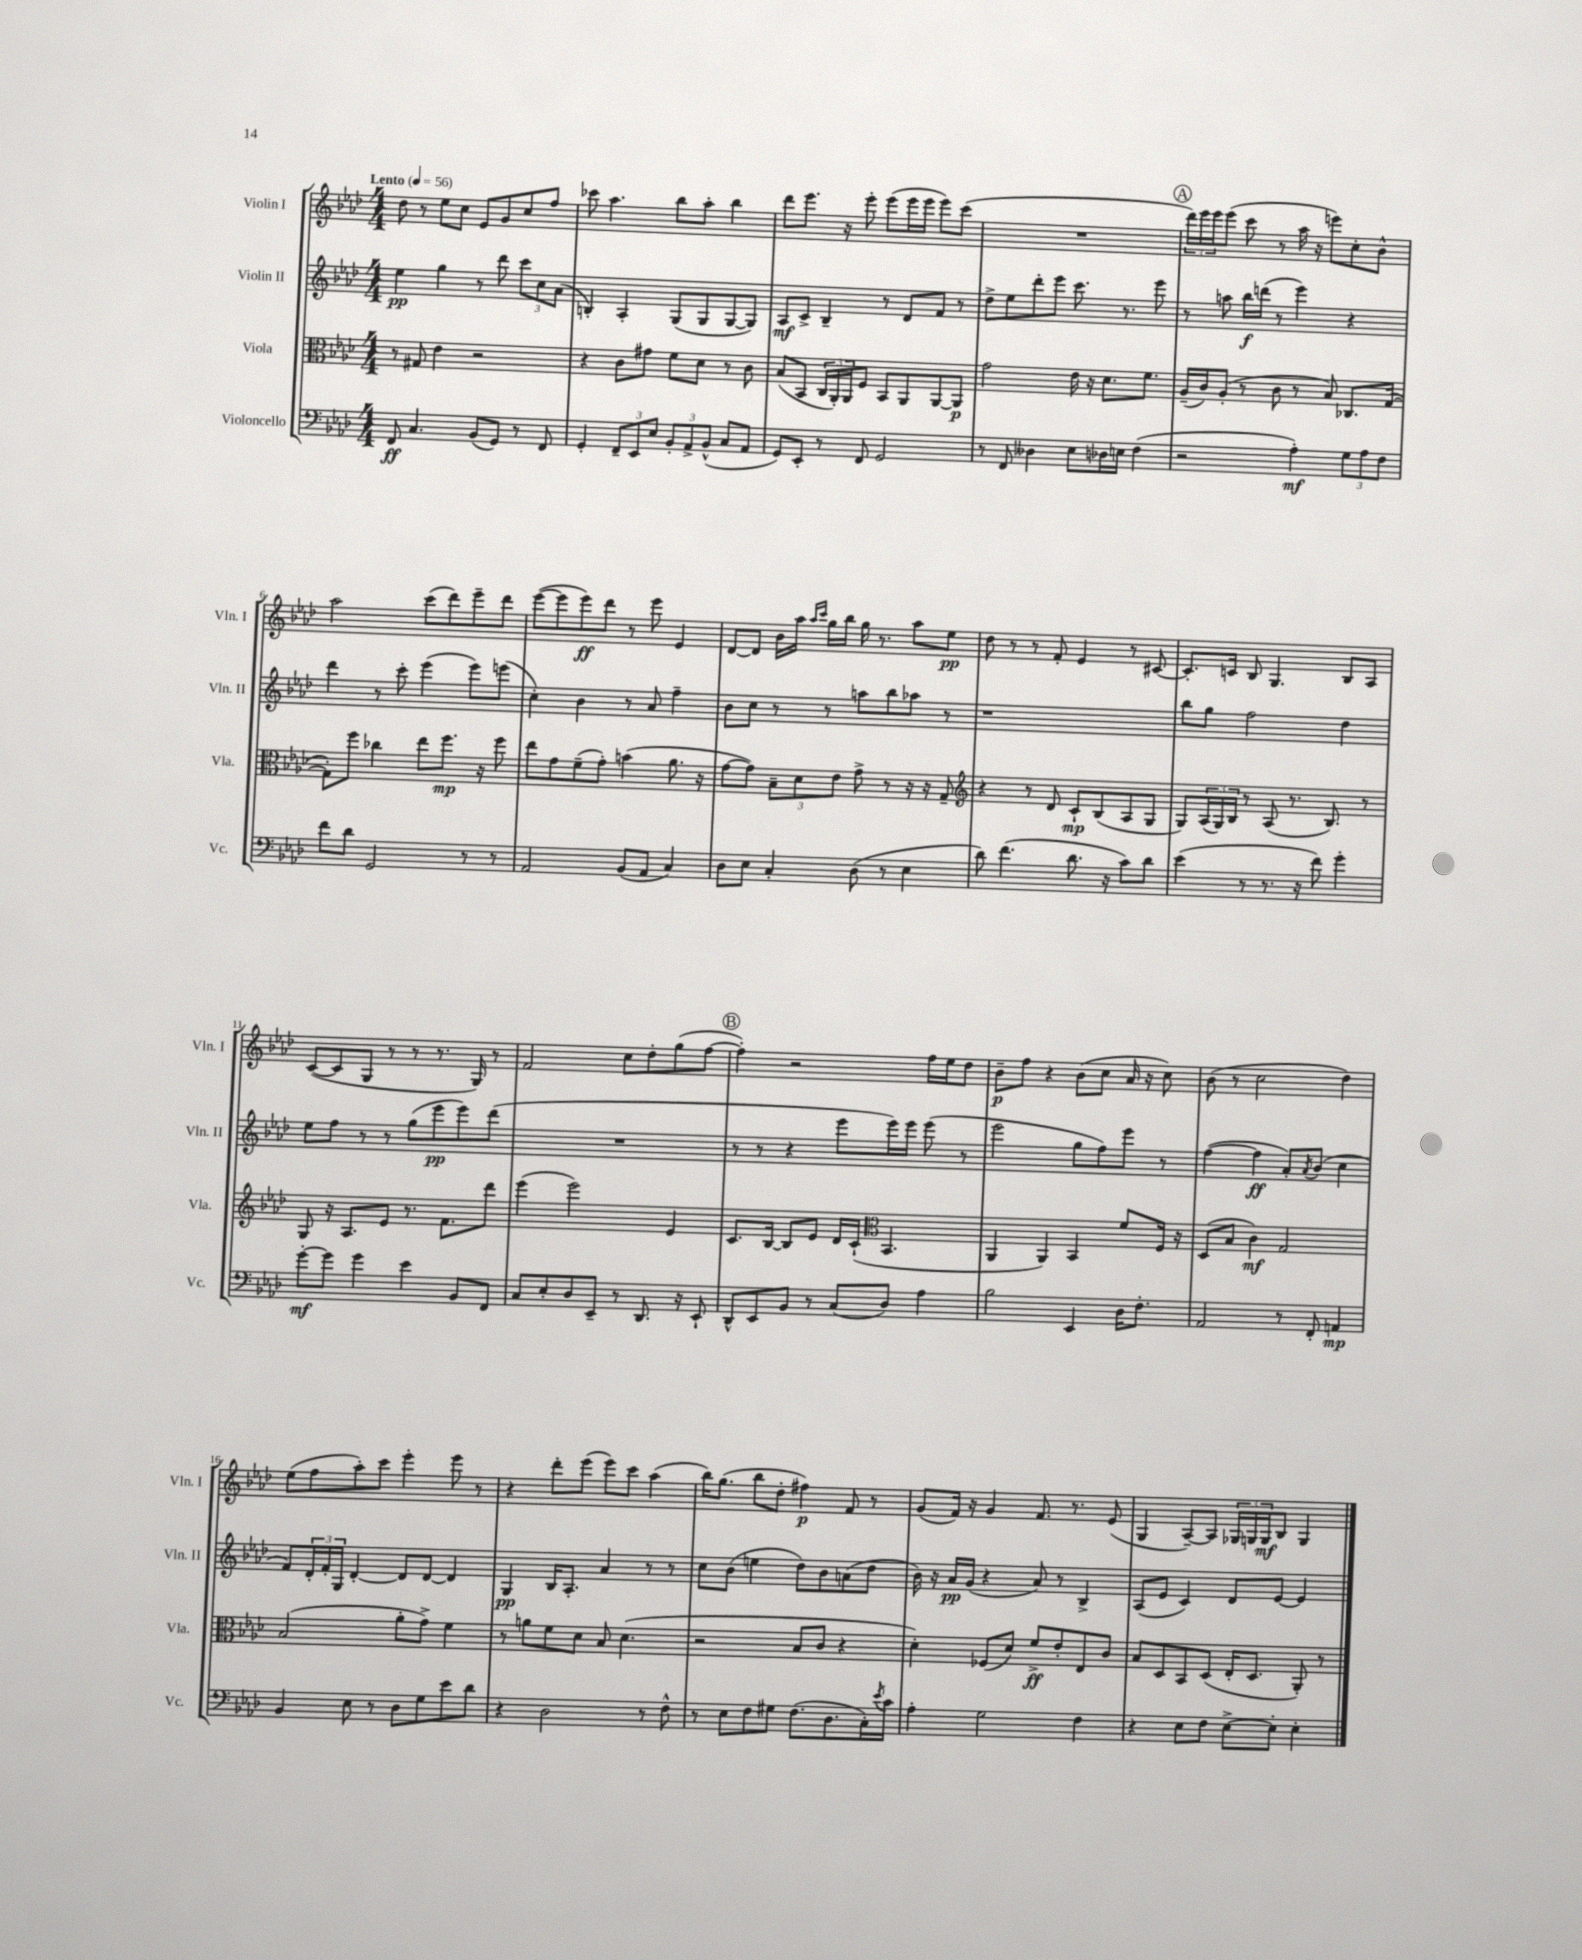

**kern	**kern	**kern	**kern
*staff4	*staff3	*staff2	*staff1
*clefF4	*clefC3	*clefG2	*clefG2
*k[b-e-a-d-]	*k[b-e-a-d-]	*k[b-e-a-d-]	*k[b-e-a-d-]
*M4/4	*M4/4	*M4/4	*M4/4
*MM56	*MM56	*MM56	*MM56
8FF	8r	4ee-	8dd-
4.C	8G#	.	8r
.	4e-	4gg	8ee-
.	.	.	8cc
(8BB-	2r	8r	8e-
8GG)	.	8ddd-	8g
8r	.	12ccc	8cc
.	.	12cc	.
8FF	.	.	8ff
.	.	(12a-	.
=	=	=	=
4GG'	4r	4B')	8ccc-
.	.	.	4.aa-
12FF~	8c	4A-'	.
12EE-	.	.	.
.	8g#	.	.
12E-	.	.	.
12BB-'	8f	(8G	8bb-
12AA-^	.	.	.
.	8d-	8G	8aa-'
(12BB-^^	.	.	.
8C	8r	[8G	4bb-
8AA-	8c	8G])	.
=	=	=	=
8GG)	(8B-	8A-	8ddd-
8EE-'	8BB-	8c^	8.eee-
8r	24C	4B-~	.
.	24AA-')	.	.
.	.	.	16r
.	24AA-	.	.
8FF	8F	.	8eee-'
2GG	8BB-	8r	(8eee-
.	8AA-	8d-	16eee-
.	.	.	16eee-
.	[8AA-	8f	8eee-)
.	8AA-]	8r	(8ccc
=	=	=	=
8r	2g	8dd-^	1r
8FF	.	8ee-	.
4D--	.	8ddd-'	.
.	.	8eee-	.
8E-	16e-	8.ccc	.
.	16r	.	.
16D-	8.d-	.	.
16E	.	8.r	.
(4F	.	.	.
.	8.f	.	.
.	.	8eee-	.
=	=	=	=
2r	(16A-~	8r	24ddd-)
.	.	.	24eee-
.	16c)	.	.
.	.	.	24eee-
.	(8A-'	8aa	(8eee-
.	8r	16bb-	8ccc
.	.	(16ddd	.
.	8c	8r	8r
4A-')	8r	4eee-)	16aa-
.	.	.	16r
.	8B-)	.	8eee)
12G	8.C-	4r	8cc'
12A-	.	.	.
.	.	.	8b-^^
12F	.	.	.
.	([16G	.	.
=	=	=	=
8f	8G'])	4ddd-	2aa-
8d-	8ff	.	.
2GG	4cc-	8r	.
.	.	8ccc'	.
.	8ee-	(4eee-	(8ccc
.	8.ff	.	8ddd-)
8r	.	8eee-)	8eee-~
.	16r	.	.
8r	8ff	(8eee	8ddd-
=	=	=	=
2AA-	8ee-	4cc')	([8eee-
.	8g	.	8eee-]
.	(8f~	4b-	8eee-)
.	8g')	.	8ddd-
(8BB-	(4b	8r	8r
8AA-	.	8a-	8eee-
4C)	8.a-	4ff~	4e-
.	16r	.	.
=	=	=	=
8D-	[8g	8b-	[8d-
8E-	8g])	8cc	8d-]
4C'	12B-~	8r	16b-
.	.	.	16aa-
.	12d-	.	.
.	.	.	16qqaa-
.	.	.	16qqccc
.	.	8r	16gg
.	12e-	.	.
.	.	.	16bb-
(8D-	8g^	8aa	16gg
.	.	.	8.r
8r	8r	8bb-	.
4E-	16r	8aa-	8aa-
.	16r	.	.
.	8G~	8r	8ee-
=	=	=	=
*	*clefG2	*	*
8d-)	4r	1r	8dd-
(4.f	.	.	8r
.	8r	.	8r
.	8d-	.	8f'
8.d-	8c`	.	4e-
.	(8B-	.	.
16r	.	.	.
8c)	8A-	.	8r
8d-	8G	.	[8c#
=	=	=	=
(4e-	8G)	8bb-	8.c#']
.	(24A-	8gg	.
.	24G)	.	.
.	.	.	16c
.	24B-	.	.
8r	8r	2ff	8B-
8.r	(8A-	.	4.G
.	8.r	.	.
16r	.	.	.
8f)	.	.	.
.	8.B-)	.	.
4g'	.	4dd-	8B-
.	8r	.	8A-
=	=	=	=
[8g'	8G	8ee-	([8c
8g]	16r	8ff	8c]
.	8.A-	.	.
4g	.	8r	8G
.	8e-	8r	8r
4e-	8.r	(8gg	8r
.	.	8eee-	8.r
.	8.f	.	.
8BB-	.	8eee-)	.
.	.	.	16G)
8FF	8ddd-	(8ddd-	8r
=	=	=	=
8C	(4eee-	1r	2f
8E-'	.	.	.
8D-	2eee-)	.	.
8EE-~	.	.	.
8r	.	.	8cc
8.DD-	.	.	8dd-'
.	4e-	.	(8gg
16r	.	.	.
8EE-`	.	.	[8ff
=	=	=	=
8DD-^^	8.c	8r	4ff'])
8EE-	.	8r	.
.	[16B-	.	.
8BB-	8B-]	4r	2r
8r	8e-	.	.
(8C	16d-	8eee-	.
.	(16c`	.	.
*	*clefC3	*	*
8D-)	4.BB-	16eee-)	.
.	.	16eee-	.
4A-	.	(8eee-	16ff
.	.	.	16ee-
.	.	8r	8dd-
=	=	=	=
2B-	4AA-	2eee-	8b-~
.	.	.	8ff
.	4AA-)	.	4r
4EE-	4BB-	8gg	(8b-
.	.	8ff)	8cc
16D-	8f	8eee-	16a-
8.F'	.	.	16r
.	16F	8r	8cc)
.	16r	.	.
=	=	=	=
2AA-	(8D-	([4ff	(8b-
.	8B-	.	8r
.	4c)	4ff]	2cc
8r	2G	8a-')	.
.	.	8qa-	.
8FF'	.	(8b-	.
4AA	.	4cc	4dd-)
=	=	=	=
4BB-	(2B-	8f)	(8ee-
.	.	24d-'	8ff
.	.	24f'	.
.	.	24G	.
8E-	.	[4d-'	8aa-')
8r	.	.	8ccc
8D-	8a-'	8d-]	4eee-'
8G	8g^)	[8d-	.
8e-	4f	4d-]	8eee-
8d-	.	.	8r
=	=	=	=
4r	8r	4G	4r
.	8a	.	.
2D-	8f	16B-	8ddd-'
.	.	8.A-'	.
.	8d-	.	(8eee-
.	8B-	4a-	8eee-)
.	(4.d-	.	8ccc
8r	.	8r	(4aa-
8F^^	.	8r	.
=	=	=	=
8r	2r	8cc	16bb-)
.	.	.	(8.gg
8E-	.	(8b-	.
8F	.	4ee	8bb-
8G#	.	.	8dd-'
(8.F	8B-	8dd-)	4ff#)
.	8c	8b-	.
8.D-	.	.	.
.	4r	(8a	8f
16C')	.	8dd-	8r
8qe-	.	.	.
16c	.	.	.
=	=	=	=
4A-'	4d-')	16b-)	(8g
.	.	16r	.
.	.	16a-	16f)
.	.	(16g	16r
2G	(8F-	4r	4g
.	8d-)	.	.
.	8f^	8a-)	8.f
.	8e-'	8r	.
.	.	.	8.r
4F	8E-	4B-^	.
.	8c	.	(8e-
=	=	=	=
4r	8B-	(8A-	4G
.	8D-	8e-	.
8E-	8BB-	4c)	[8A-~)
8F	(8D-	.	8A-]
[8E-^	16E-'	8d-	24G-
.	.	.	24G
.	8.D-	.	.
.	.	.	24G
8E-']	.	[8e-	8B-
4E-'	8AA-')	4e-]	4G
.	8r	.	.
==	==	==	==
*-	*-	*-	*-
